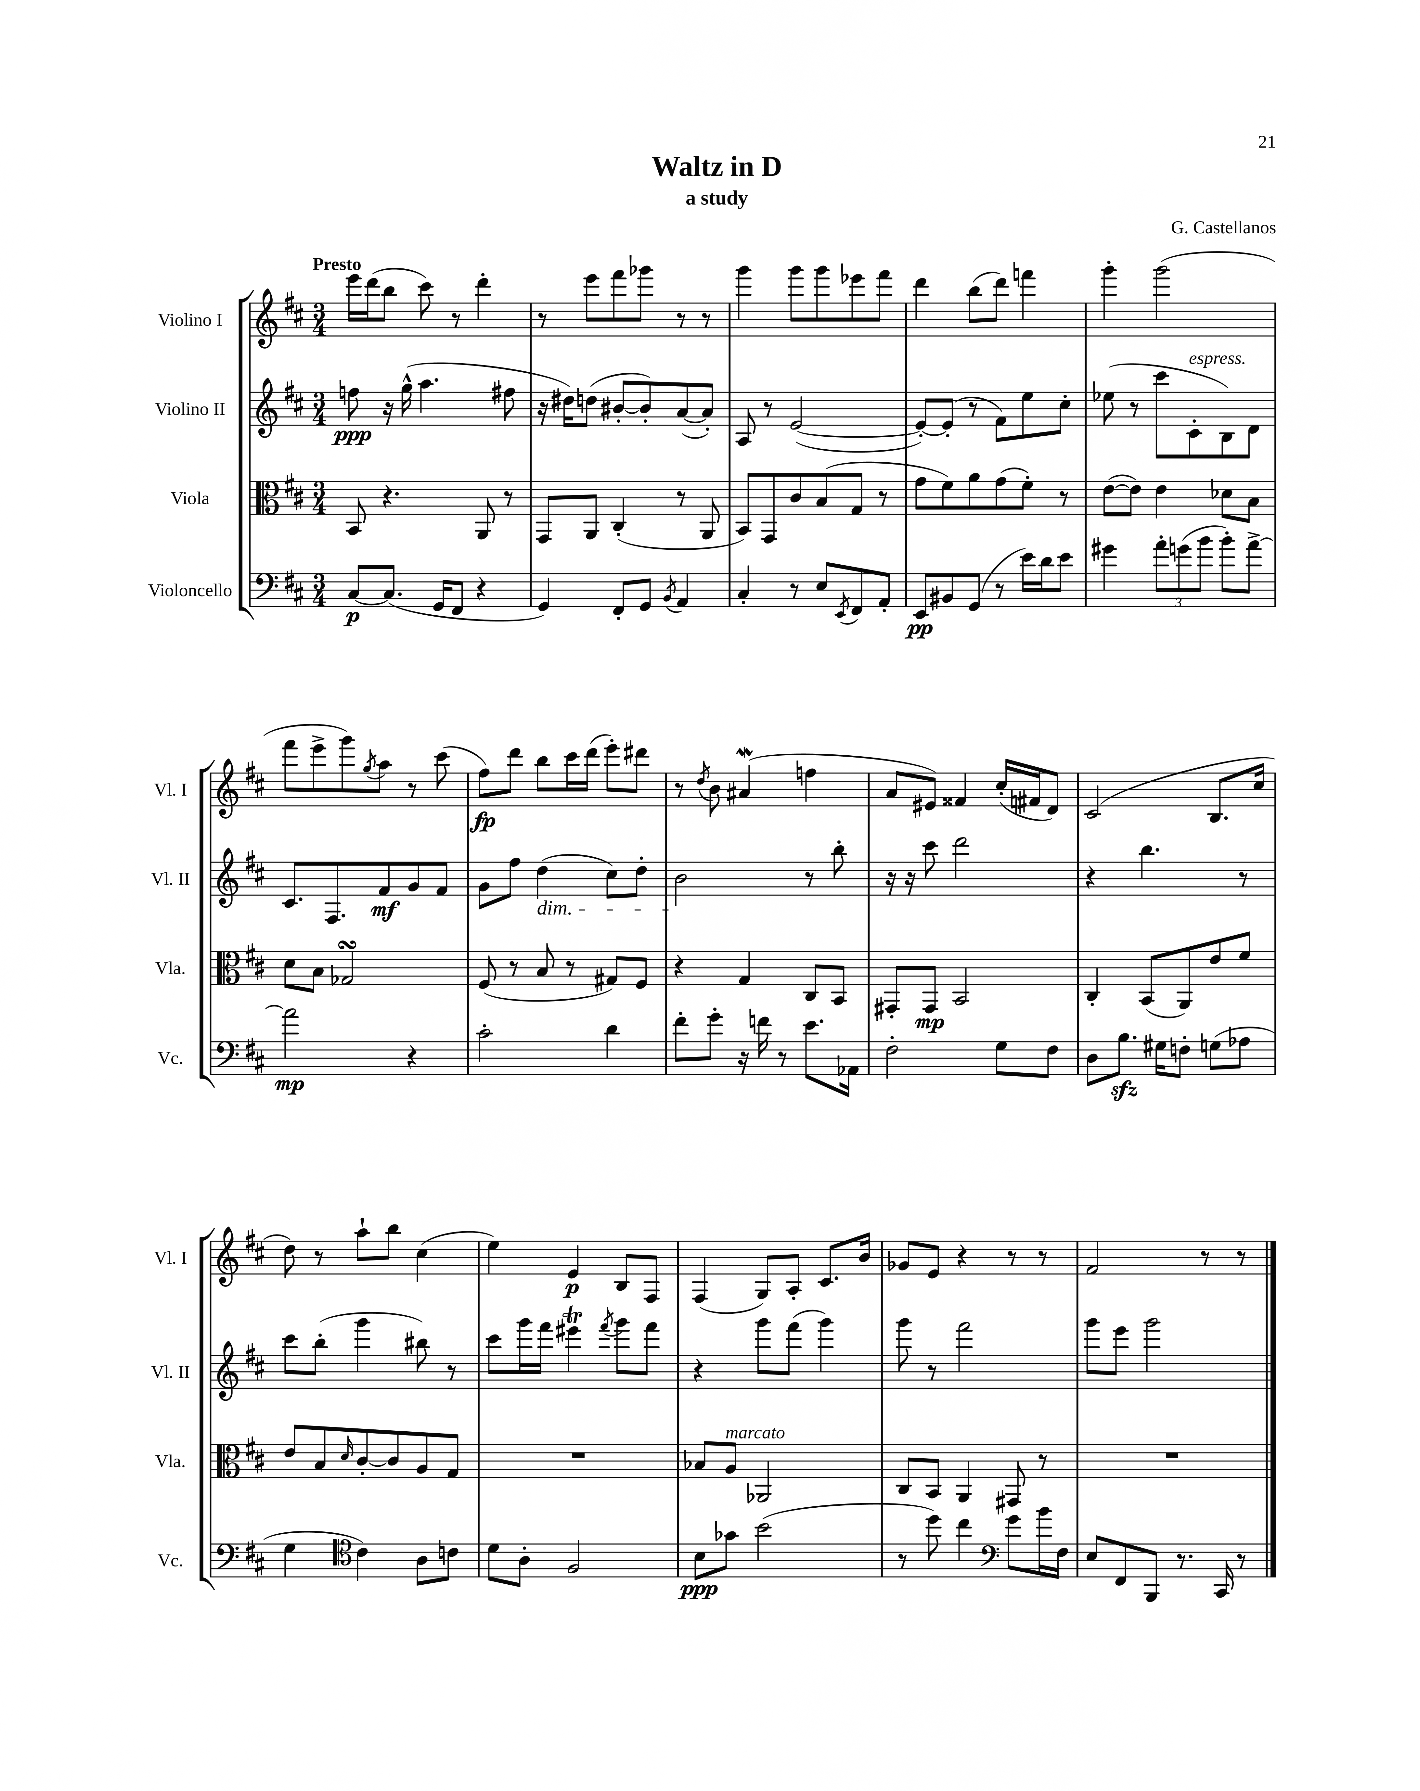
\header { title = "Waltz in D" composer = "G. Castellanos" subtitle = "a study" }
<<
\new StaffGroup <<
\new Staff = "s0" \with { instrumentName = "Violino I" shortInstrumentName = "Vl. I" } {
    \clef treble \key d \major \numericTimeSignature \time 3/4 \tempo "Presto"
    e'''16 d'''16( b''8 cis'''8) r8 d'''4-. |
    r8 e'''8 fis'''8 ges'''8 r8 r8 |
    g'''4 g'''8 g'''8 ees'''8 fis'''8 |
    d'''4 b''8( d'''8) f'''4 |
    g'''4-. g'''2( |
    fis'''8 e'''8-> g'''8) \acciaccatura { g''8 } a''8 r8 cis'''8( |
    fis''8\fp) d'''8 b''8 cis'''16 d'''16( e'''8-.) dis'''8 |
    r8 \acciaccatura { d''8 } b'8 ais'4\mordent( f''4 |
    a'8 eis'8) fisis'4 cis''16-.( fis'16 d'8) |
    cis'2( b8. cis''16 |
    d''8) r8 a''8-! b''8 cis''4( |
    e''4) e'4\p b8 fis8 |
    fis4( g8) a8-. cis'8. b'16 |
    ges'8 e'8 r4 r8 r8 |
    fis'2 r8 r8 \bar "|." |
}
\new Staff = "s1" \with { instrumentName = "Violino II" shortInstrumentName = "Vl. II" } {
    \clef treble \key d \major \numericTimeSignature \time 3/4
    f''8\ppp r16 g''16-^( a''4. fis''8 |
    r16 dis''16) d''8( bis'8~-. bis'8-.) a'8~( a'8-.) |
    a8 r8 e'2~( |
    e'8~-.) e'8-.( r8 fis'8) e''8 cis''8-. |
    ees''8( r8 cis'''8 cis'8-.^\markup { \italic "espress." } b8) d'8 |
    cis'8. fis8. fis'8\mf g'8 fis'8 |
    g'8 fis''8 d''4\dim( cis''8) d''8-. |
    b'2\! r8 b''8-. |
    r16 r16 cis'''8 d'''2 |
    r4 b''4. r8 |
    cis'''8 b''8-.( g'''4 bis''8) r8 |
    cis'''8 g'''16 fis'''16 eis'''4\trill \acciaccatura { fis'''8 } g'''8 fis'''8 |
    r4 g'''8 fis'''8( g'''4) |
    g'''8 r8 fis'''2 |
    g'''8 e'''8 g'''2 \bar "|." |
}
\new Staff = "s2" \with { instrumentName = "Viola" shortInstrumentName = "Vla." } {
    \clef alto \key d \major \numericTimeSignature \time 3/4
    b,8 r4. a,8 r8 |
    g,8 a,8 cis4-.( r8 a,8 |
    b,8) g,8 cis'8 b8( g8 r8 |
    g'8 fis'8) a'8 g'8( fis'8-.) r8 |
    e'8~( e'8) e'4 des'8 b8 |
    d'8 b8 ges2\turn |
    fis8( r8 b8 r8 gis8) fis8 |
    r4 g4 cis8 b,8 |
    gis,8-. gis,8\mp b,2 |
    cis4-. b,8( a,8) e'8 fis'8 |
    e'8 b8 \grace { d'16 } cis'8~-. cis'8 a8 g8 |
    R2. |
    bes8 a8^\markup { \italic "marcato" } aes,2 |
    cis8 b,8 a,4 gis,8 r8 |
    R2. \bar "|." |
}
\new Staff = "s3" \with { instrumentName = "Violoncello" shortInstrumentName = "Vc." } {
    \clef bass \key d \major \numericTimeSignature \time 3/4
    cis8~\p cis8.( g,16 fis,8 r4 |
    g,4) fis,8-. g,8 \acciaccatura { b,8 } a,4 |
    cis4-. r8 e8 \acciaccatura { e,8 } fis,8 a,8-. |
    e,8\pp bis,8 g,8( r8 e'16) d'16 e'8 |
    gis'4 \tuplet 3/2 { a'8-. g'8( b'8 } b'8-.) a'8~-> |
    a'2\mp r4 |
    cis'2-. d'4 |
    fis'8-. g'8-. r16 f'16 r8 e'8. aes,16 |
    fis2-. g8 fis8 |
    d8 b8.\sfz gis16 f8-. g8( aes8 |
    g4 \clef tenor cis'4) a8 c'8 |
    d'8 a8-. fis2 |
    b8\ppp ges'8 b'2( |
    r8 d''8) cis''4 \clef bass g'8 b'16 fis16 |
    e8 fis,8 b,,8 r8. cis,16 r8 \bar "|." |
}
>>
>>
\layout { \context { \Score \remove "Bar_number_engraver" } }
